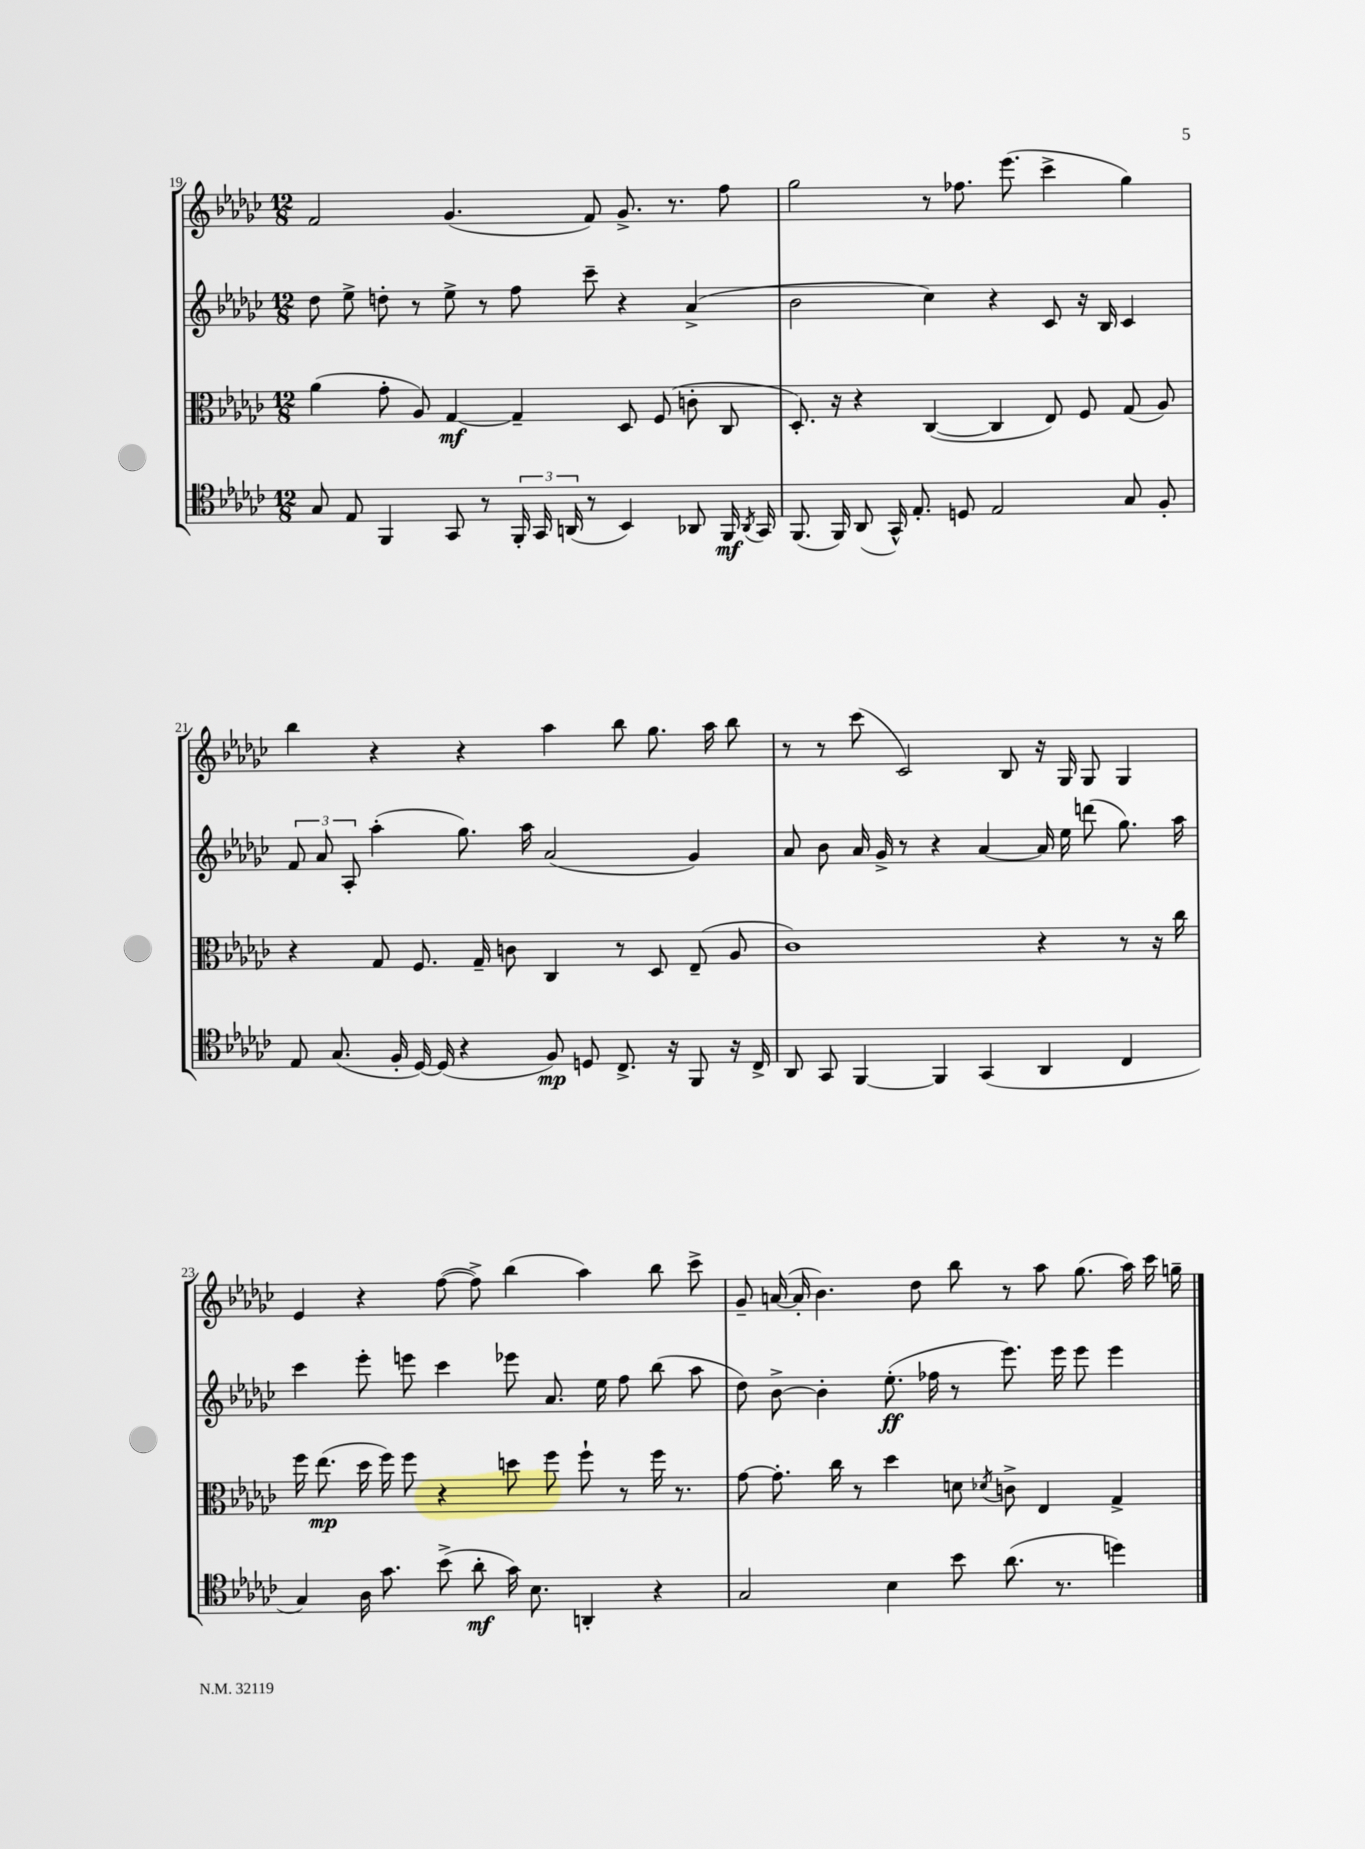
<<
\new StaffGroup <<
\new Staff = "s0" {
    \clef treble \key ges \major \numericTimeSignature \time 12/8
    \autoBeamOff f'2 ges'4.( f'8) ges'8.-> r8. f''8 |
    ges''2 r8 fes''8. ees'''8.( ces'''4-> ges''4) |
    bes''4 r4 r4 aes''4 bes''8 ges''8. aes''16 bes''8 |
    r8 r8 ces'''8( ces'2) bes8 r16 ges16 ges8 ges4 |
    ees'4 r4 f''8~( f''8->) bes''4( aes''4) bes''8 ces'''8-> |
    ges'8-- a'16~( a'16-. bes'4.) des''8 bes''8 r8 aes''8 ges''8.( aes''16) ces'''16 g''16-- \bar "|." |
}
\new Staff = "s1" {
    \clef treble \key ges \major \numericTimeSignature \time 12/8
    \autoBeamOff des''8 ees''8-> d''8-. r8 ees''8-> r8 f''8 ces'''8-- r4 aes'4->( |
    bes'2 ces''4) r4 ces'8 r16 bes16 ces'4 |
    \tuplet 3/2 { f'8 aes'8 aes8-. } aes''4-.( ges''8.) aes''16 aes'2( ges'4) |
    aes'8 bes'8 aes'16 ges'16-> r8 r4 aes'4~ aes'16 ees''16 d'''8( ges''8.) aes''16 |
    ces'''4 ees'''8-. e'''8 ces'''4 ees'''8 aes'8. ees''16 f''8 bes''8( aes''8 |
    des''8) bes'8~-> bes'4-. ees''8.-.\ff( fes''16 r8 ees'''8.) ees'''16 ees'''8 ees'''4 \bar "|." |
}
\new Staff = "s2" {
    \clef alto \key ges \major \numericTimeSignature \time 12/8
    \autoBeamOff aes'4( ges'8-. aes8) ges4~\mf ges4-- des8 f8( c'8-. ces8 |
    des8.-.) r16 r4 ces4~( ces4 ees8) f8 ges8( aes8) |
    r4 ges8 f8. ges16-- c'8 ces4 r8 des8 ees8--( aes8 |
    ces'1) r4 r8 r16 ces''16 |
    f''16 ees''8.\mp( des''16 f''16) f''8 r4 d''8 f''8 f''8-! r8 f''16 r8. |
    ges'8~ ges'8.-. ces''16 r8 des''4 d'8 \acciaccatura { des'8 } c'8-> ees4 ges4-> \bar "|." |
}
\new Staff = "s3" {
    \clef tenor \key ges \major \numericTimeSignature \time 12/8
    \autoBeamOff ges8 ees8 f,4 ges,8 r8 \tuplet 3/2 { f,16-. ges,16 a,16( } r8 bes,4) aes,8 f,16\mf \acciaccatura { aes,8 } ges,16 |
    f,8.( f,16) aes,8( ges,16-^) ees8.-. d8 ees2 ges8 f8-. |
    ees8 ges8.( f16-. des16~) des16( r4 f8\mp) d8 ces8.-> r16 f,8 r16 ces16-> |
    aes,8 ges,8 f,4~ f,4 ges,4( aes,4 ces4 |
    ges4) aes16 ges'8. bes'8->( aes'8-.\mf ges'16) bes8. a,4-. r4 |
    ges2 bes4 bes'8 aes'8.( r8. d''4) \bar "|." |
}
>>
>>
\layout { \context { \Score currentBarNumber = #19 } }
